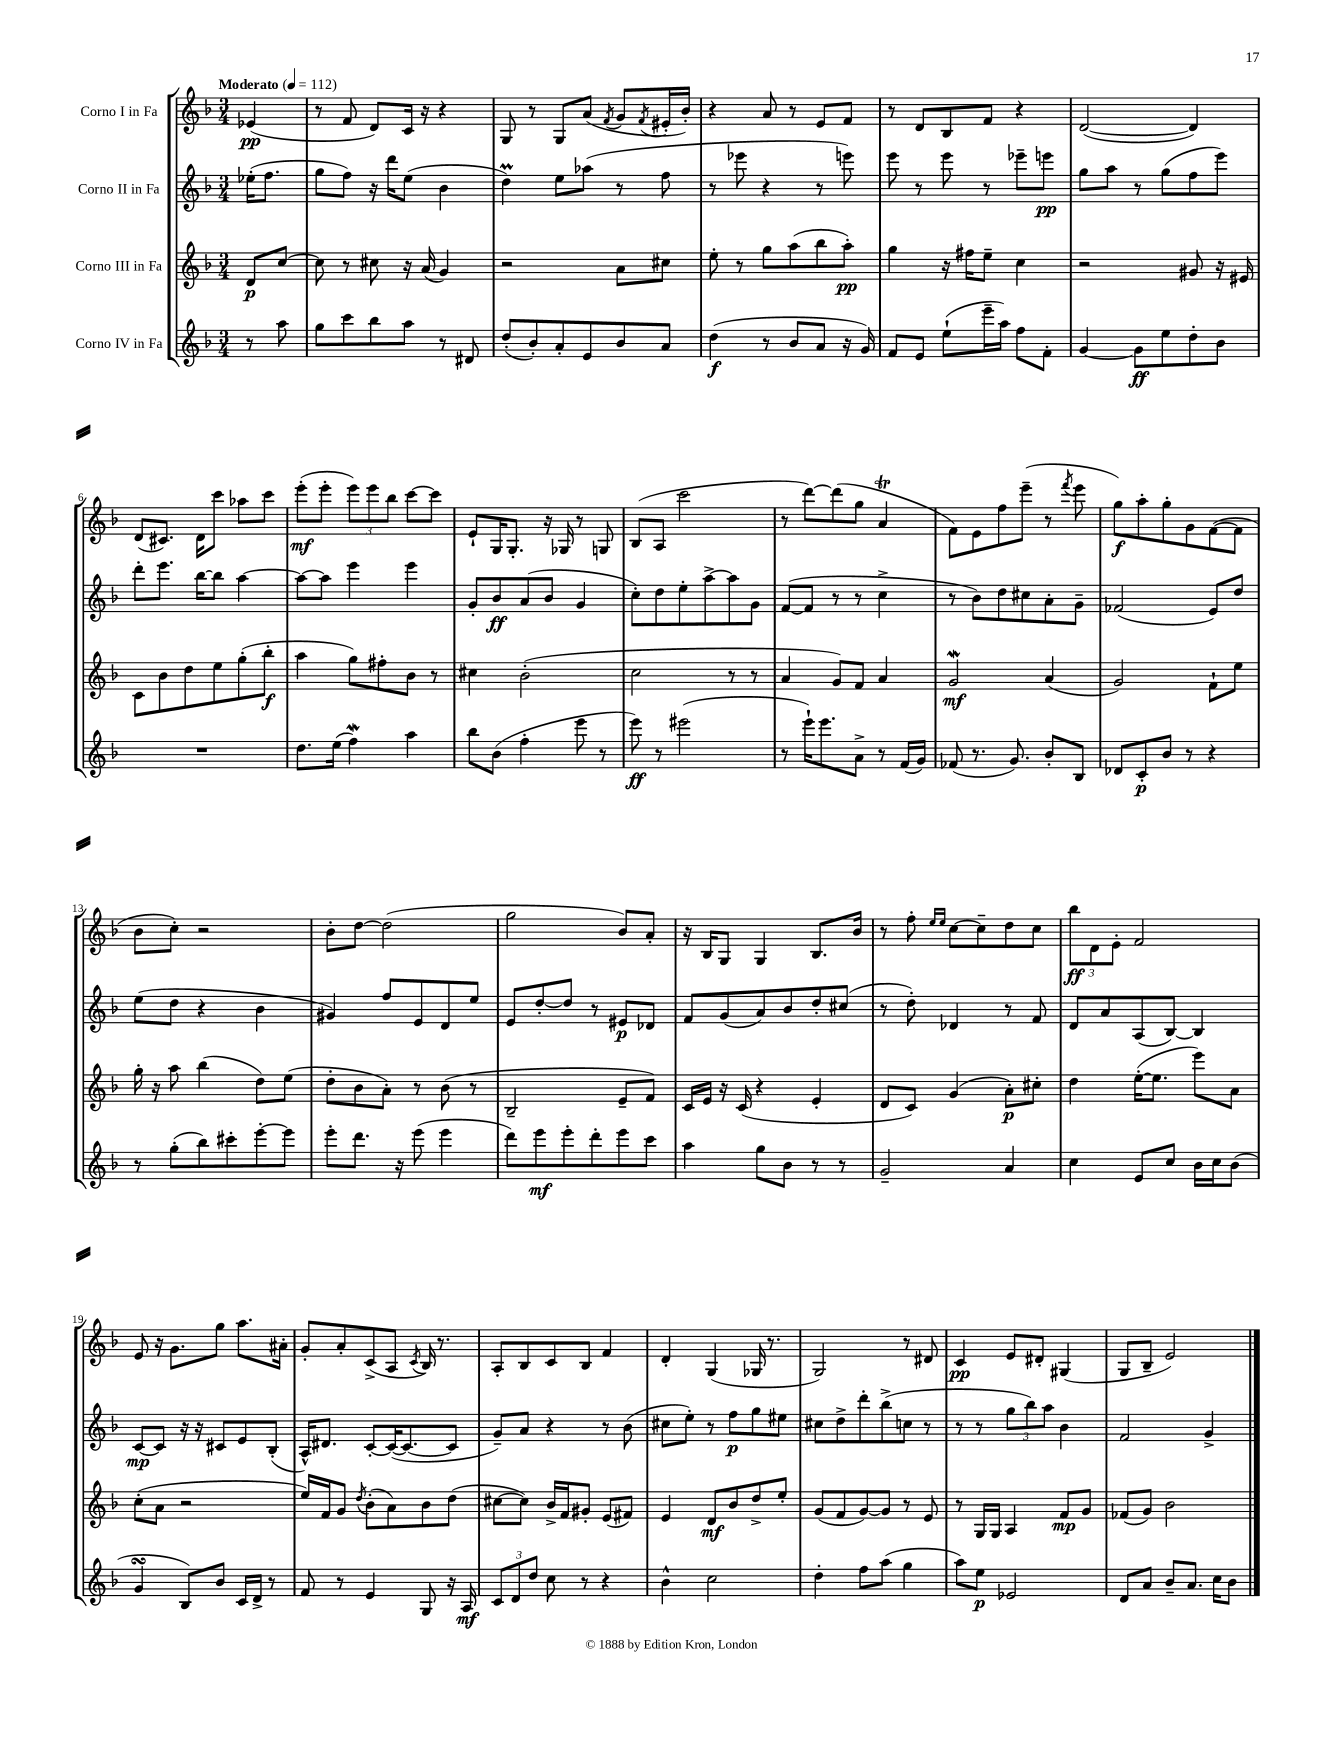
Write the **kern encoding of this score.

**kern	**kern	**kern	**kern
*staff4	*staff3	*staff2	*staff1
*clefG2	*clefG2	*clefG2	*clefG2
*k[b-]	*k[b-]	*k[b-]	*k[b-]
*M3/4	*M3/4	*M3/4	*M3/4
*MM112	*MM112	*MM112	*MM112
8r	8d/L	(16ee-'\LK	(4e-/
.	.	8.ff\J	.
8aa\	[8cc/J	.	.
=	=	=	=
8gg\L	8cc\]	8gg\L	8r
8ccc\	8r	8ff\J)	8f/
8bb-\	8cc#\	16r	8d/L)
.	.	16ddd\LK	.
8aa\J	16r	(8ee\J	16c/Jk
.	(16a/	.	16r
8r	4g/)	4b-\	4r
8d#/	.	.	.
=	=	=	=
(8dd'/L	2r	4dd\)	8G/
8b-'/)	.	.	8r
8a'/	.	8ee\L	8G/L
8e/	.	(8aa-\J	(8a/J
.	.	.	8qf/
8b-/	8a\L	8r	8g/L
.	.	.	8qf/
8a/J	8cc#\J	8ff\	16e#'/L
.	.	.	16b-'/JJ)
=	=	=	=
(4dd\	8ee'\	8r	4r
.	8r	8eee-\	.
8r	8gg\L	4r	8a/
8b-/L	(8aa\	.	8r
8a/J	8bb-\	8r	8e/L
16r	8aa'\J)	8eee\)	8f/J
16g/)	.	.	.
=	=	=	=
8f/L	4gg\	8eee\	8r
8e/J	.	8r	8d/L
(8ee`\L	16r	8eee\	8B-/
.	16ff#\LK	.	.
16eee~\L	8ee~\J	8r	8f/J
16aa\JJ)	.	.	.
8ff\L	4cc\	8eee-~\L	4r
8f'\J	.	8eee\J	.
=	=	=	=
[4g/	2r	8gg\L	([2d/
.	.	8aa\J	.
8g\]L	.	8r	.
8ee\	.	(8gg\L	.
8dd'\	8g#/	8ff\	4d/])
8b-\J	16r	8eee\J)	.
.	16e#/	.	.
=	=	=	=
2.r	8c\L	8ddd'\L	(8d/L
.	8b-\	8.eee\J	8.c#/J)
.	8dd\	.	.
.	.	[16bb-\LK	16d\LK
.	8ee\	8bb-\]J	8ccc\J
.	(8gg'\	[4aa\	8aa-\L
.	8bb-'\J	.	8ccc\J
=	=	=	=
8.dd\L	4aa\	8aa\_L	(8eee'\L
.	.	8aa\]J	8eee'\J
(16ee\Jk	.	.	.
4ff\)	8gg\L)	4eee\	12eee\L)
.	.	.	12eee\
.	8ff#'\	.	.
.	.	.	12bb-\J
4aa\	8b-\J	4eee\	[8ccc\L
.	8r	.	8ccc\]J
=	=	=	=
8bb-\L	4cc#\	8g'/L	8e`/L
(8b-\J	.	8b-/	16G/K
.	.	.	8.G'/J
4ff'\	(2b-'\	(8a/	.
.	.	8b-/J	16r
.	.	.	16G-/
8eee\	.	4g/	8r
8r	.	.	8G/
=	=	=	=
8eee\)	2cc\	8cc'\L)	(8B-/L
8r	.	8dd\	8A/J
(2eee#\	.	8ee'\	2ccc\
.	.	[8aa^\	.
.	8r	8aa\]	.
.	8r	8g\J	.
=	=	=	=
8r	4a/	([8f/L	8r
16eee`\LK)	.	8f/]J	[8ddd\L)
8.eee\	.	.	.
.	8g/L)	8r	(8ddd\]
8a^\J	8f/J	8r	8gg\J
8r	4a/	4cc^\	4a/
(16f/LL	.	.	.
16g/JJ)	.	.	.
=	=	=	=
(8f-/	2g/	8r	8f\L)
8.r	.	8b-\L)	8e\
.	.	8dd\	8ff\
8.g/)	.	.	.
.	.	8cc#\	(8eee~\J
8b-'/L	(4a/	8a'\	8r
.	.	.	8qfff/
8B-/J	.	8g~\J	8eee\
=	=	=	=
8d-/L	2g/)	(2f-/	8gg\L)
8c'/	.	.	8aa'\
8b-/J	.	.	8gg'\
8r	.	.	8g\
4r	8f`\L	8e/L)	([8f\
.	8ee\J	8dd/J	8f\]J
=	=	=	=
8r	16gg'\	(8ee\L	8b-\L
.	16r	.	.
(8gg'\L	8aa\	8dd\J	8cc'\J)
8bb-\)	(4bb-\	4r	2r
8ccc#'\	.	.	.
[8eee'\	8dd\L)	4b-\	.
8eee\]J	(8ee\J	.	.
=	=	=	=
8eee'\L	8dd'\L	4g#/)	8b-'\L
8.ddd\J	8b-\	.	[8dd\J
.	8a'\J)	8ff/L	(2dd\]
16r	.	.	.
(8eee\	8r	8e/	.
4eee\	(8b-\	8d/	.
.	8r	8ee/J	.
=	=	=	=
8ddd\L)	2B-~/	8e/L	2gg\
8eee\	.	[8dd'/	.
8eee'\	.	8dd/]J	.
8ddd'\	.	8r	.
8eee\	8e~/L	8e#/L	8b-/L)
8ccc\J	8f/J)	8d-/J	8a'/J
=	=	=	=
4aa\	16c/LL	8f/L	16r
.	16e/JJ	.	16B-/LK
.	16r	(8g/	8G/J
.	(16c/	.	.
8gg\L	4r	8a/)	4G/
8b-\J	.	8b-/	.
8r	4e'/	8dd'/	8.B-/L
8r	.	(8cc#/J	.
.	.	.	16b-/Jk
=	=	=	=
2g~/	8d/L	8r	8r
.	8c/J)	8dd'\)	8ff'\
.	.	.	16qqee/LL
.	.	.	16qqee/JJ
.	(4g/	4d-/	[8cc\L
.	.	.	8cc~\]
4a/	8a'\L)	8r	8dd\
.	8cc#'\J	8f/	8cc\J
=	=	=	=
4cc\	4dd\	8d/L	12bb-\L
.	.	.	12d\
.	.	8a/	.
.	.	.	12e'\J
8e/L	([16ee'\LK	(8A/	2f/
.	8.ee\]J	.	.
8cc/J	.	[8B-/J)	.
16b-\LL	8eee\L)	4B-/]	.
16cc\J	.	.	.
(8b-\J	8a\J	.	.
=	=	=	=
4g/	(8cc'\L	[8c/L	8e/
.	8a\J	8c/]J	16r
.	.	.	8.g\L
8B-/L)	2r	16r	.
.	.	16r	.
8b-/J	.	8c#/L	8gg\J
16c/LL	.	8e/	8.aa\L
16d^/JJ	.	.	.
8r	.	(8B-'/J	.
.	.	.	16a#'\Jk
=	=	=	=
8f/	16ee/LL)	16A^^/LK)	8g'/L
.	16f/J	8.d#/J	.
8r	8g/J	.	8a'/
.	8qdd/	.	.
4e/	(8b-'\L	[8c'/L	(8c^/
.	8a\)	(16c/_K	8A/J
.	.	8.c/_	.
.	.	.	8qc/
8G/	8b-\	.	16B-/)
.	.	.	8.r
16r	(8dd\J	8c/]J	.
16A/	.	.	.
=	=	=	=
12c/L	[8cc#\L	8g~/L)	8A'/L
12d/	.	.	.
.	8cc#\]J)	8a/J	8B-/
12dd/J	.	.	.
8cc\	16b-^/LL	4r	8c/
.	16f/J	.	.
8r	8g#'/J	.	8B-/J
4r	(8e/L	8r	4f/
.	8f#/J)	(8b-\	.
=	=	=	=
4b-^^\	4e/	8cc#\L	4d'/
.	.	8ee'\J)	.
2cc\	8d/L	8r	(4G/
.	8b-/	8ff\L	.
.	8dd^/	8gg\	16G-/
.	.	.	8.r
.	8ee'/J	8ee#\J	.
=	=	=	=
4dd'\	(8g/L	8cc#\L	2G/)
.	8f/	8dd^\	.
8ff\L	[8g/)	8ddd'\	.
(8aa\J	8g/]J	(8bb-^\	.
4gg\	8r	8cc\J	8r
.	8e/	8r	8d#/
=	=	=	=
8aa\L)	8r	8r	4c/
8ee\J	16G/LL	8r	.
.	16G/JJ	.	.
2e-/	4A/	12gg\L	8e/L
.	.	12bb-\)	.
.	.	.	8d#'/J
.	.	12aa\J	.
.	8f/L	4b-\	(4G#/
.	8g/J	.	.
=	=	=	=
8d/L	(8f-/L	2f/	8G/L
8a/J	8g/J)	.	8B-~/J
8b-~/L	2b-\	.	2e/)
8.a/J	.	.	.
.	.	4g^/	.
16cc\LK	.	.	.
8b-\J	.	.	.
==	==	==	==
*-	*-	*-	*-
